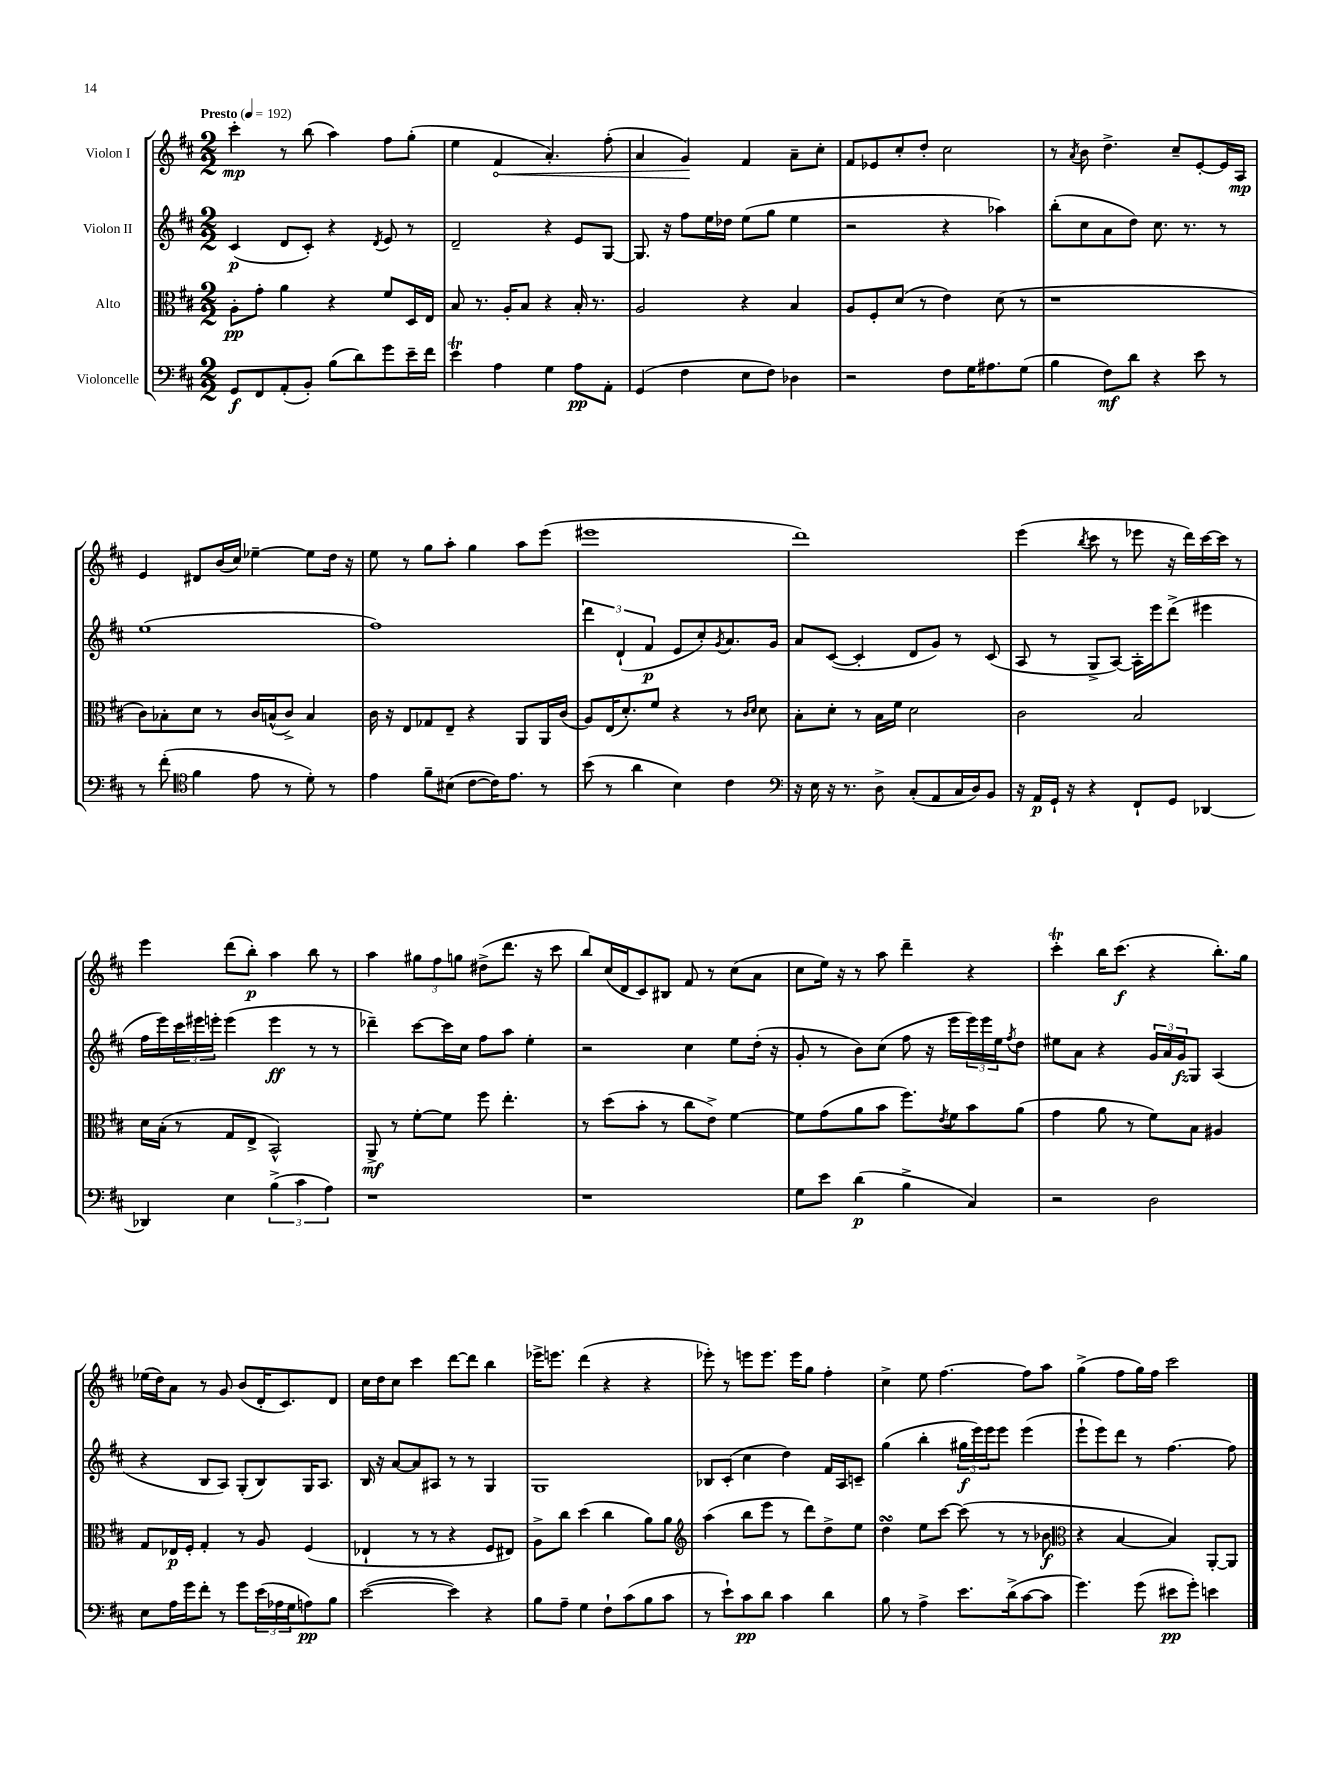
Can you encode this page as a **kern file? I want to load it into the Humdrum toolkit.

**kern	**kern	**kern	**kern
*staff4	*staff3	*staff2	*staff1
*clefF4	*clefC3	*clefG2	*clefG2
*k[f#c#]	*k[f#c#]	*k[f#c#]	*k[f#c#]
*M2/2	*M2/2	*M2/2	*M2/2
*MM192	*MM192	*MM192	*MM192
8GG/L	8A'\L	(4c#/	4ccc#'\
8FF#/	8g'\J	.	.
(8AA'/	4a\	8d/L	8r
8BB'/J)	.	8c#'/J)	(8bb\
(8B\L	4r	4r	4aa\)
8d\)	.	.	.
.	.	8qd/	.
8g\	8f#/L	8e/	8ff#\L
16e~\L	16D/L	8r	(8gg'\J
16f#\JJ	16E/JJ	.	.
=	=	=	=
4e\	8B/	2d~/	4ee\
.	8.r	.	.
4A\	.	.	4f#/
.	16A'/LK	.	.
.	8B/J	.	.
4G\	4r	4r	4.a'/)
8A\L	16B'/	8e/L	.
.	8.r	.	.
8AA'\J	.	[8G/J	(8ff#'\
=	=	=	=
(4GG/	2A/	8.G/]	4a/
.	.	16r	.
4F#\	.	8ff#\L	4g/)
.	.	16ee\L	.
.	.	16dd-\JJ	.
8E\L	4r	(8ee\L	4f#/
8F#\J)	.	8gg\J	.
4D-\	4B/	4ee\	8a~\L
.	.	.	8cc#'\J
=	=	=	=
2r	8A/L	2r	8f#/L
.	8F#'/	.	8e-/
.	(8d/J	.	8cc#'/
.	8r	.	8dd'/J
8F#\L	4e\)	4r	2cc#\
16G\K	.	.	.
8.A#\	.	.	.
.	(8d\	4aa-\)	.
(8G\J	8r	.	.
=	=	=	=
4B\	1r	(8bb'\L	8r
.	.	.	8qa/
.	.	8cc#\	8b\
8F#\L)	.	8a\	4.dd^\
8d\J	.	8dd\J)	.
4r	.	8.cc#\	.
.	.	.	8cc#~/L
.	.	8.r	.
8e\	.	.	[8e'/
8r	.	8r	16e/]L
.	.	.	16A/JJ
=	=	=	=
8r	8c#\L)	(1ee	4e/
(8f#'\	8B-'\	.	.
*clefC4	*	*	*
4f#\	8d\J	.	8d#/L
.	8r	.	(16b/L
.	.	.	16cc#/JJ)
8e\	16c#/LL	.	[4ee-~\
.	(16B^^/J	.	.
8r	8c#^/J)	.	.
8d'\)	4B/	.	8ee-\]L
8r	.	.	16dd\Jk
.	.	.	16r
=	=	=	=
4e\	16c#\	1ff#)	8ee\
.	16r	.	.
.	8E/L	.	8r
8f#~\L	8G-/	.	8gg\L
(8B#\J	8E~/J	.	8aa'\J
[8c#\L	4r	.	4gg\
16c#\]K)	.	.	.
8.e\J	.	.	.
.	8AA/L	.	8aa\L
8r	16AA/L	.	(8eee\J
.	(16c#/JJ	.	.
=	=	=	=
(8b\	8A/L)	6ddd\	1eee#
8r	(16E/K	.	.
.	.	(6d`/	.
.	8.d'/)	.	.
4a\	.	.	.
.	.	6f#/	.
.	8f#/J	.	.
4B\)	4r	8e/L	.
.	.	8cc#'/)	.
.	.	8qg/	.
4c#\	8r	8.a/	.
.	16qqc#/LL	.	.
.	16qqd/JJ	.	.
.	8d\	.	.
.	.	16g/Jk	.
=	=	=	=
*clefF4	*	*	*
16r	8B'\L	8a/L	1ddd)
16E\	.	.	.
16r	8d'\J	([8c#/J	.
8.r	.	.	.
.	8r	4c#'/]	.
8D^\	16B\LL	.	.
.	16f#\JJ	.	.
(8C#'/L	2d\	8d/L	.
8AA/	.	8g/J)	.
16C#/L	.	8r	.
16D/J)	.	.	.
8BB/J	.	(8c#/	.
=	=	=	=
16r	2c#\	8A/	(4eee\
16AA/LL	.	.	.
16GG`/JJ	.	8r	.
16r	.	.	.
.	.	.	8qbb/
4r	.	8G^/L	8ccc#\
.	.	[8A/J)	8r
8FF#`/L	2B/	16A'\]LL	8eee-\
.	.	16eee\J	.
8GG/J	.	(8ddd^\J	16r
.	.	.	16ddd\LL)
[4DD-/	.	4eee#\	[16ccc#\
.	.	.	16ccc#\]JJ
.	.	.	8r
=	=	=	=
4DD-/]	16d\LL	16ff#\LL	4eee\
.	(16B'\JJ	16eee\)	.
.	8r	24ccc#\	.
.	.	24eee#\	.
.	.	24eee'\JJ	.
4E\	8G/L	(4eee\	(8ddd\L
.	8E^/J	.	8bb'\J)
(6B^\	2BB^^/)	4eee\	4aa\
6c#\	.	.	.
.	.	8r	8bb\
6A\)	.	.	.
.	.	8r	8r
=	=	=	=
1r	8AA^/	4ddd-~\)	4aa\
.	8r	.	.
.	[8f#'\L	[8ccc#\L	12gg#\L
.	.	.	12ff#\
.	8f#\]J	16ccc#\]L	.
.	.	.	12gg\J
.	.	16cc#\JJ	.
.	8ff#\	8ff#\L	(8dd#^\L
.	4.ee'\	8aa\J	8.ddd\J
.	.	4ee'\	.
.	.	.	16r
.	.	.	8ccc#\
=	=	=	=
1r	8r	2r	8bb/L)
.	(8dd\L	.	(16cc#/L
.	.	.	16d/J
.	8b'\J	.	8c#/)
.	8r	.	8B#/J
.	8cc#\L	4cc#\	8f#/
.	8e^\J)	.	8r
.	[4f#\	8ee\L	(8cc#\L
.	.	(16dd'\Jk	8a\J
.	.	16r	.
=	=	=	=
8G\L	8f#\]L	8g'/	8cc#\L
8e\J	(8g\	8r	16ee\Jk)
.	.	.	16r
(4d\	8a\	8b\L)	8r
.	8b\J	(8cc#\J	8aa\
4B^\	8.ff#\L)	8ff#\	4ddd~\
.	.	16r	.
.	8qe/	.	.
.	16f#\k	16eee\LL	.
4C#/)	8b\	24eee\)	4r
.	.	24eee\	.
.	.	24ee\J	.
.	.	8qff#/	.
.	(8a\J	8dd\J	.
=	=	=	=
2r	4g\	8ee#\L	4ccc#'\
.	.	8a\J	.
.	8a\	4r	16bb\LK
.	.	.	(8.ccc#\J
.	8r	.	.
2D\	8f#\L)	24g/LL	4r
.	.	24a/	.
.	.	24g/J	.
.	8B\J	8G/J	.
.	4A#/	(4A/	8.bb'\L)
.	.	.	16gg\Jk
=	=	=	=
8E\L	8G/L	4r	(16ee-\LL
.	.	.	16dd\J)
16A\L	16E-/L	.	8a\J
16g\J	16F#'/JJ	.	.
8f#'\J	4G'/	8B/L	8r
8r	.	8A/J)	8g/
8g\L	8r	(8G'/L	(8b/L
(24e\L	8A/	8B/)	16d'/K
24A-\	.	.	.
.	.	.	8.c#/)
24G\J	.	.	.
8A\)	(4F#/	16G/K	.
.	.	8.A/J	.
8B\J	.	.	8d/J
=	=	=	=
([2e\	4E-`/	16B/	16cc#\LL
.	.	16r	16dd\J
.	.	[8a/L	8cc#\J
.	8r	8a/]	4ccc#\
.	8r	8A#/J	.
4e\])	4r	8r	[8ddd\L
.	.	8r	8ddd\]J
4r	8F#/L	4G/	4bb\
.	8E#/J)	.	.
=	=	=	=
8B\L	8A^\L	1G	16eee-^\LK
.	.	.	8.eee\J
8A~\J	8cc#\J	.	.
4G\	(4dd\	.	(4ddd\
8F#`\L	4cc#\	.	4r
(8c#\	.	.	.
8B\	8a\L)	.	4r
8c#\J	8a\J	.	.
=	=	=	=
*	*clefG2	*	*
8r	(4aa\	8B-/L	8eee-'\)
8e`\L)	.	(8c#'/J	8r
8c#\	8bb\L	4cc#\	8eee\L
8d\J	8eee\J	.	8.eee\J
4c#\	8r	4dd\)	.
.	.	.	16eee\LK
.	8ddd\L)	.	8gg\J
4d\	8dd^\	16f#/LL	4ff#'\
.	.	16A/J	.
.	8ee\J	8c~/J	.
=	=	=	=
8B\	4dd\	(4gg\	4cc#^\
8r	.	.	.
4A^\	8ee\L	4bb'\	8ee\
.	[8ccc#\J	.	[4.ff#\
8.e\L	(8ccc#\]	24gg#\LL	.
.	.	24eee\)	.
.	.	24eee\J	.
.	8r	8eee\J	.
(16d^\k	.	.	.
[8c#\	8r	(4eee\	8ff#\]L
8c#\]J	8b-\	.	8aa\J
=	=	=	=
*	*clefC3	*	*
4.g\)	4r	8eee`\L	(4gg^\
.	.	8eee\)	.
.	[4B/	8ddd\J	8ff#\L
(8g\	.	8r	16gg\L)
.	.	.	16ff#\JJ
8e#\L	4B/])	[4.ff#\	2ccc#\
8g'\J)	.	.	.
4e\	[8AA'/L	.	.
.	8AA/]J	8ff#\]	.
==	==	==	==
*-	*-	*-	*-
